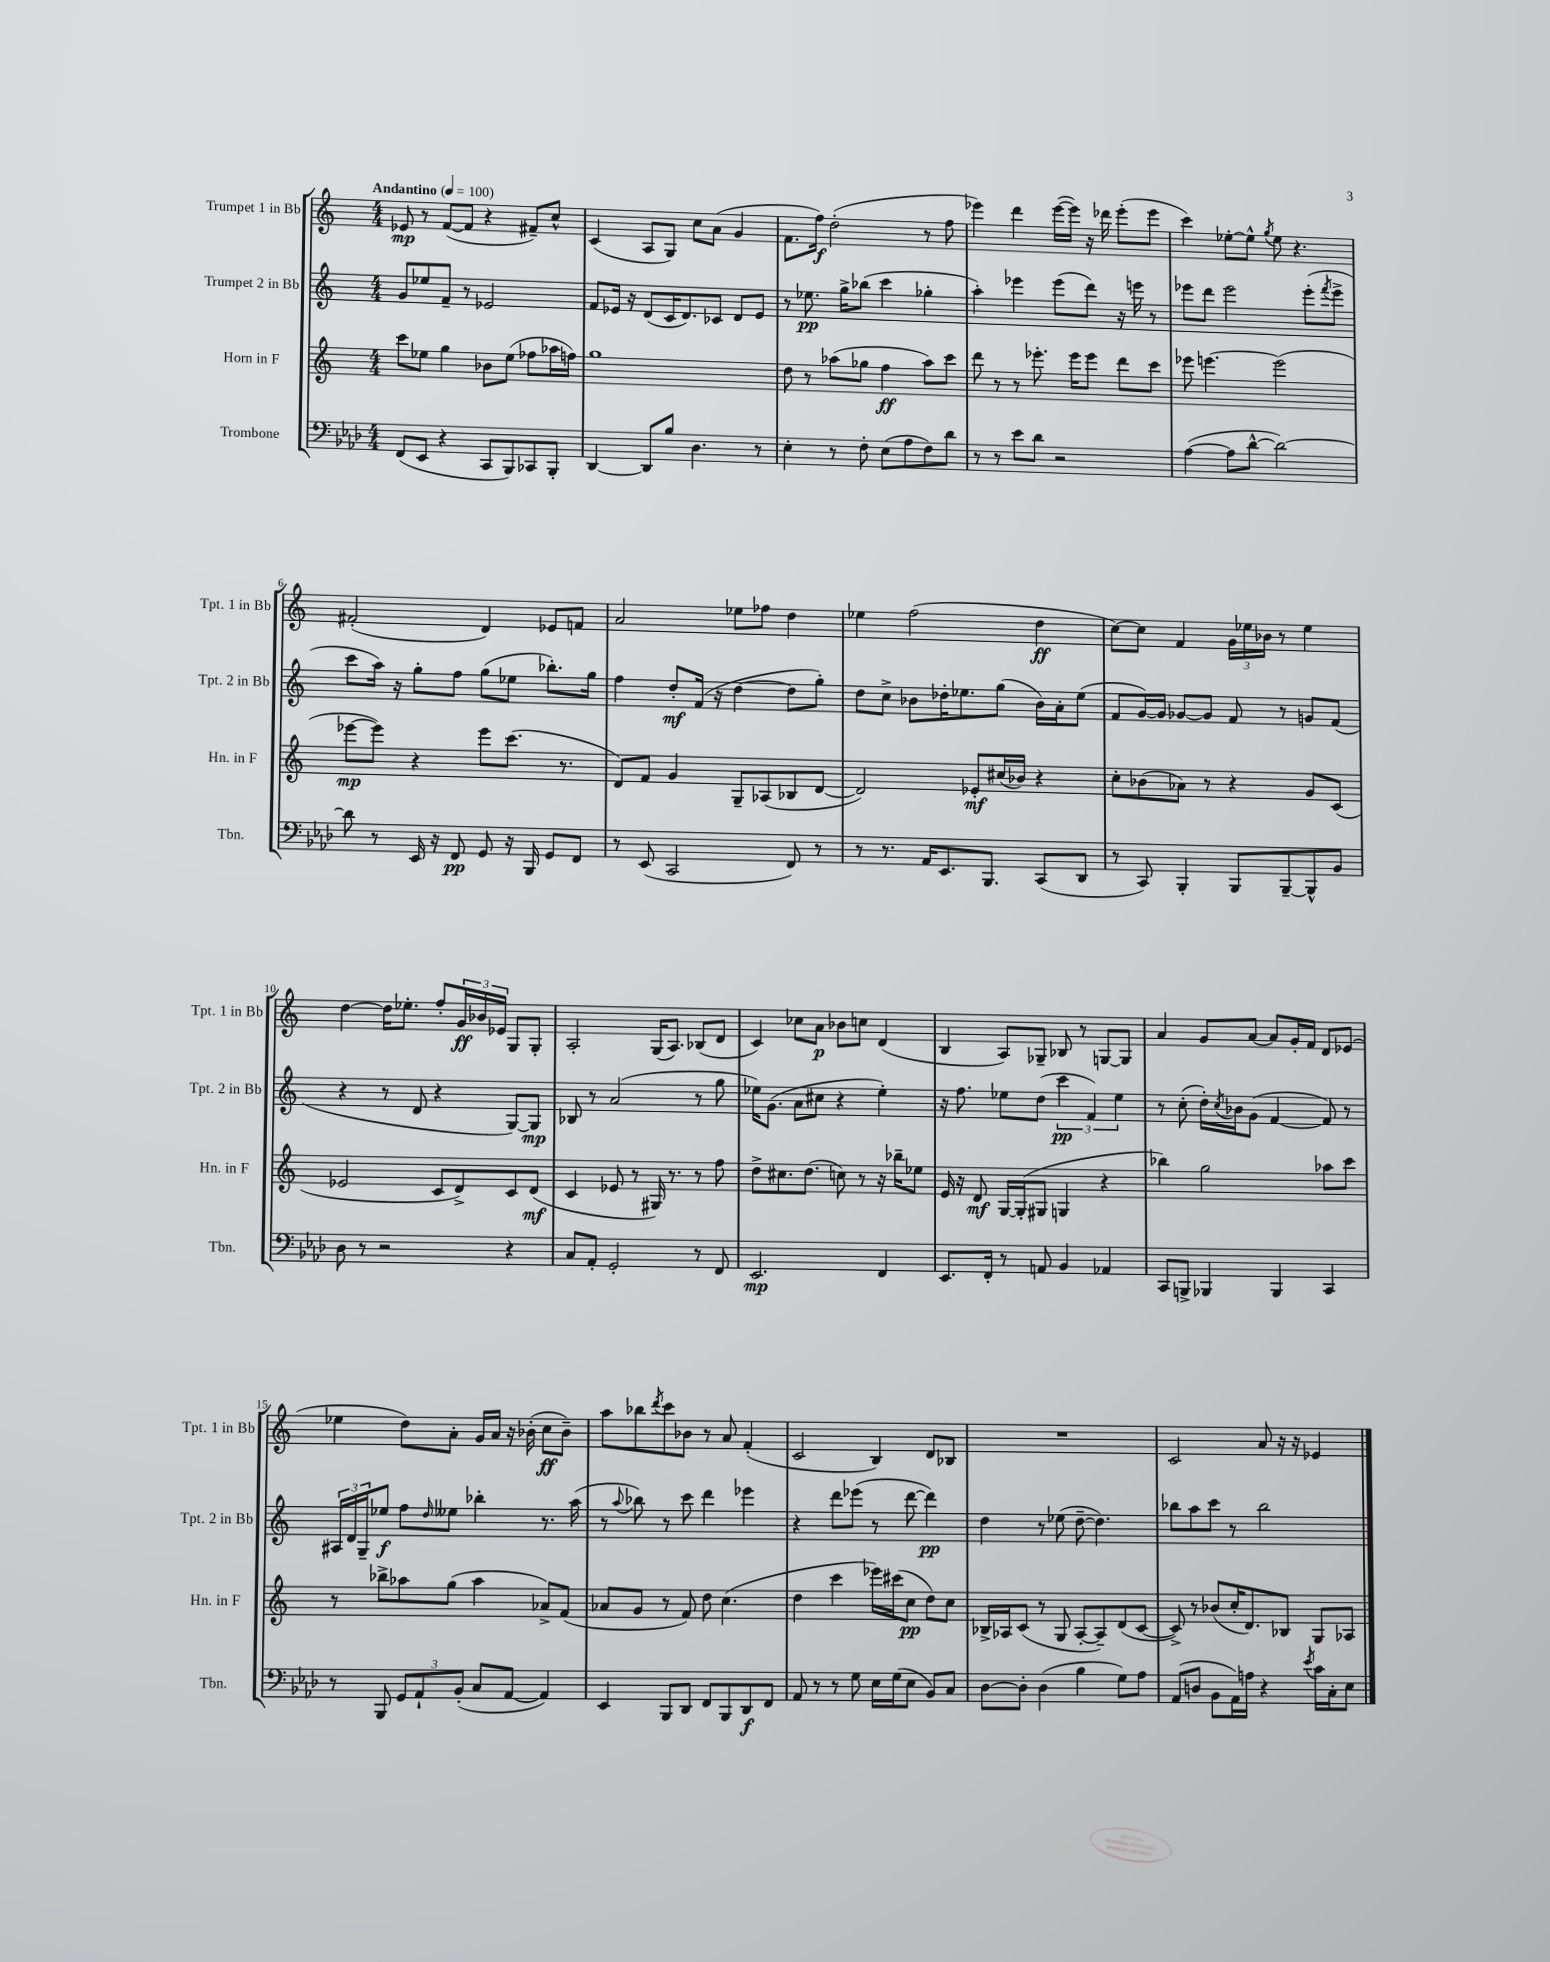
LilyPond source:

<<
\new StaffGroup <<
\new Staff = "s0" \with { instrumentName = "Trumpet 1 in Bb" shortInstrumentName = "Tpt. 1 in Bb" } {
    \clef treble \key c \major \numericTimeSignature \time 4/4 \tempo "Andantino" 4 = 100
    ees'8\mp r8 f'8~( f'8 r4 fis'8--) c''8-^ |
    c'4( a8 g8) c''8 a'8( g'4 |
    f'8. f''16\f) d''2-.( r8 f''8 |
    ees'''4) d'''4 ees'''16~( ees'''16) r16 des'''16 ees'''8-.( ees'''8 |
    c'''4) ees''8~-. ees''8-^ \acciaccatura { g''8 } ees''8 r4. |
    fis'2-.( d'4) ees'8 f'8 |
    a'2 ees''8 fes''8 d''4 |
    ees''4 f''2( d''4\ff |
    c''8~) c''8 f'4 \tuplet 3/2 { g'16 ees''16 bes'16 } r8 ees''4 |
    d''4~ d''16 ees''8.-. f''8-. \tuplet 3/2 { g'16\ff bes'16 ees'16 } g8 g8-. |
    a2-. g16( a8.) bes8( d'8 |
    c'4) ces''8 a'8\p bes'8 c''8 d'4( |
    b4 a8) ges8-- bes8 r8 g8~ g8 |
    a'4 g'8 a'8~ a'8 g'16-. f'16 d'8 ees'8( |
    ees''4 d''8) a'8-. g'16 a'16 r16 bes'16-.( c''8\ff bes'8--) |
    a''8 bes''8 \acciaccatura { d'''8 } c'''8 bes'8 r8 a'8 f'4-.( |
    c'2 b4) d'8 bes8 |
    R1 |
    c'2 a'8 r16 r16 ees'4 \bar "|." |
}
\new Staff = "s1" \with { instrumentName = "Trumpet 2 in Bb" shortInstrumentName = "Tpt. 2 in Bb" } {
    \clef treble \key c \major \numericTimeSignature \time 4/4
    g'8 ees''8 f'8-- r8 ees'2 |
    f'8 ees'16 r16 d'8( c'16 d'8.) ces'8 d'8 ees'8 |
    r8 ees''8.\pp g''16-> bes''8( c'''4 ges''4-. |
    a''4-.) ees'''4 ees'''8( d'''8) r16 e'''16 r8 |
    ees'''8 d'''8 ees'''2 ees'''8-.( \acciaccatura { f'''8 } ees'''8-> |
    c'''8 a''16) r16 g''8-. f''8 g''8( ees''8 bes''8.-.) g''16 |
    f''4 d''8-.\mf f'16( r16 d''4~ d''8 g''8-.) |
    d''8 c''8-> bes'8 des''16-. ees''8. g''8( bes'16) a'16-. ees''8( |
    f'8 g'16~) g'16 ges'8~ ges'8 f'8 r8 g'8 f'8( |
    r4 r8 d'8 r4 g8~) g8\mp |
    bes8 r8 a'2( r8 g''8 |
    ees''16) g'8.( a'8 cis''8 r4 ees''4-.) |
    r16 f''8. ees''8 d''8( \tuplet 3/2 { c'''4\pp f'4) ees''4 } |
    r8 c''8-.( d''16-.) \acciaccatura { c''8 } bes'16 g'8( f'4~ f'8) r8 |
    \tuplet 3/2 { ais16 d'16 g16-- } ees''8\f f''8 \grace { d''16 } eeses''8 bes''4-. r8. a''16( |
    r8 \appoggiatura { a''8 } bes''8) r8 c'''8 d'''4 ees'''4 |
    r4 d'''8 ees'''8( r8 d'''8~ d'''4\pp) |
    d''4 r8 ees''8( d''8~-- d''4.) |
    bes''8 a''8 c'''8 r8 bes''2 \bar "|." |
}
\new Staff = "s2" \with { instrumentName = "Horn in F" shortInstrumentName = "Hn. in F" } {
    \clef treble \key c \major \numericTimeSignature \time 4/4
    c'''8 ees''8 g''4 bes'8 ees''8( fes''8 aes''16 f''16) |
    g''1 |
    d''8 r8 aes''8( ges''8 f''4\ff aes''8) c'''8 |
    d'''8 r8 r8 ees'''8.-. ees'''16 ees'''8 d'''8 c'''8 |
    ees'''8 e'''4.~ e'''2( |
    ees'''8~\mp ees'''8) r4 ees'''8 c'''8.( r8. |
    d'8) f'8 g'4 g8-- aes8( bes8 d'8~ |
    d'2) ees'8-.\mf cis''16( bes'16) r4 |
    c''8-. bes'8( aes'8) r8 r4 g'8 c'8( |
    ees'2 c'8 d'8->) c'8 d'8\mf( |
    c'4 ees'8 r8 gis16) r8. r8 f''8 |
    d''8-> cis''8. d''8.( c''8) r8 r16 bes''16-- ees''8 |
    e'16 r16 d'8\mf g16~ g16-.( gis8 g4 r4 |
    bes''4) g''2 aes''8 c'''8 |
    r8 bes''8-> aes''8 g''8( aes''4 aes'8->) f'8( |
    aes'8 g'8 r8 f'8) d''8 c''4.( |
    d''4 c'''4 ees'''16) cis'''16( c''8\pp d''8) c''8 |
    bes16-> aes16 c'8( r8 g8 aes8~-. aes8--) d'8( c'8~ |
    c'8->) r8 bes'8( c''16-. d'8.) bes8 g8 aes8 \bar "|." |
}
\new Staff = "s3" \with { instrumentName = "Trombone" shortInstrumentName = "Tbn." } {
    \clef bass \key aes \major \numericTimeSignature \time 4/4
    f,8( ees,8 r4 c,8 bes,,8) ces,8 bes,,8-. |
    des,4~ des,8 bes8 des4. r8 |
    ees4-. r8 f8-. ees8( aes8 f8) des'8 |
    r8 r8 ees'8 des'8 r2 |
    aes4~( aes8 des'8~-^ des'2~) |
    des'8 r8 ees,16 r16 f,8\pp g,8 r16 bes,,16 g,8 f,8 |
    r8 ees,8( c,2 f,8) r8 |
    r8 r8. aes,16 ees,8. bes,,8. c,8( des,8 |
    r8 c,8) bes,,4-. bes,,8 bes,,8~-- bes,,8-^ bes,8 |
    des8 r8 r2 r4 |
    c8 aes,8-. g,2-. r8 f,8 |
    ees,2.\mp f,4 |
    ees,8. f,16-. r8 a,8 bes,4 aes,4 |
    c,8 b,,8-> bes,,4 bes,,4 c,4 |
    r8 bes,,8 \tuplet 3/2 { g,8 aes,8-! bes,8-.( } c8 aes,8~ aes,4) |
    ees,4 bes,,8 des,8 f,8 bes,,8 des,8\f f,8 |
    aes,8 r8 r8 g8 ees16 g16( ees8 bes,8) c8 |
    des8~ des8-. des4( bes4 g8) aes8 |
    aes,8( d8 bes,8 aes,16) a16 r4 \acciaccatura { ees'8 } c'16 c16-. ees8 \bar "|." |
}
>>
>>
